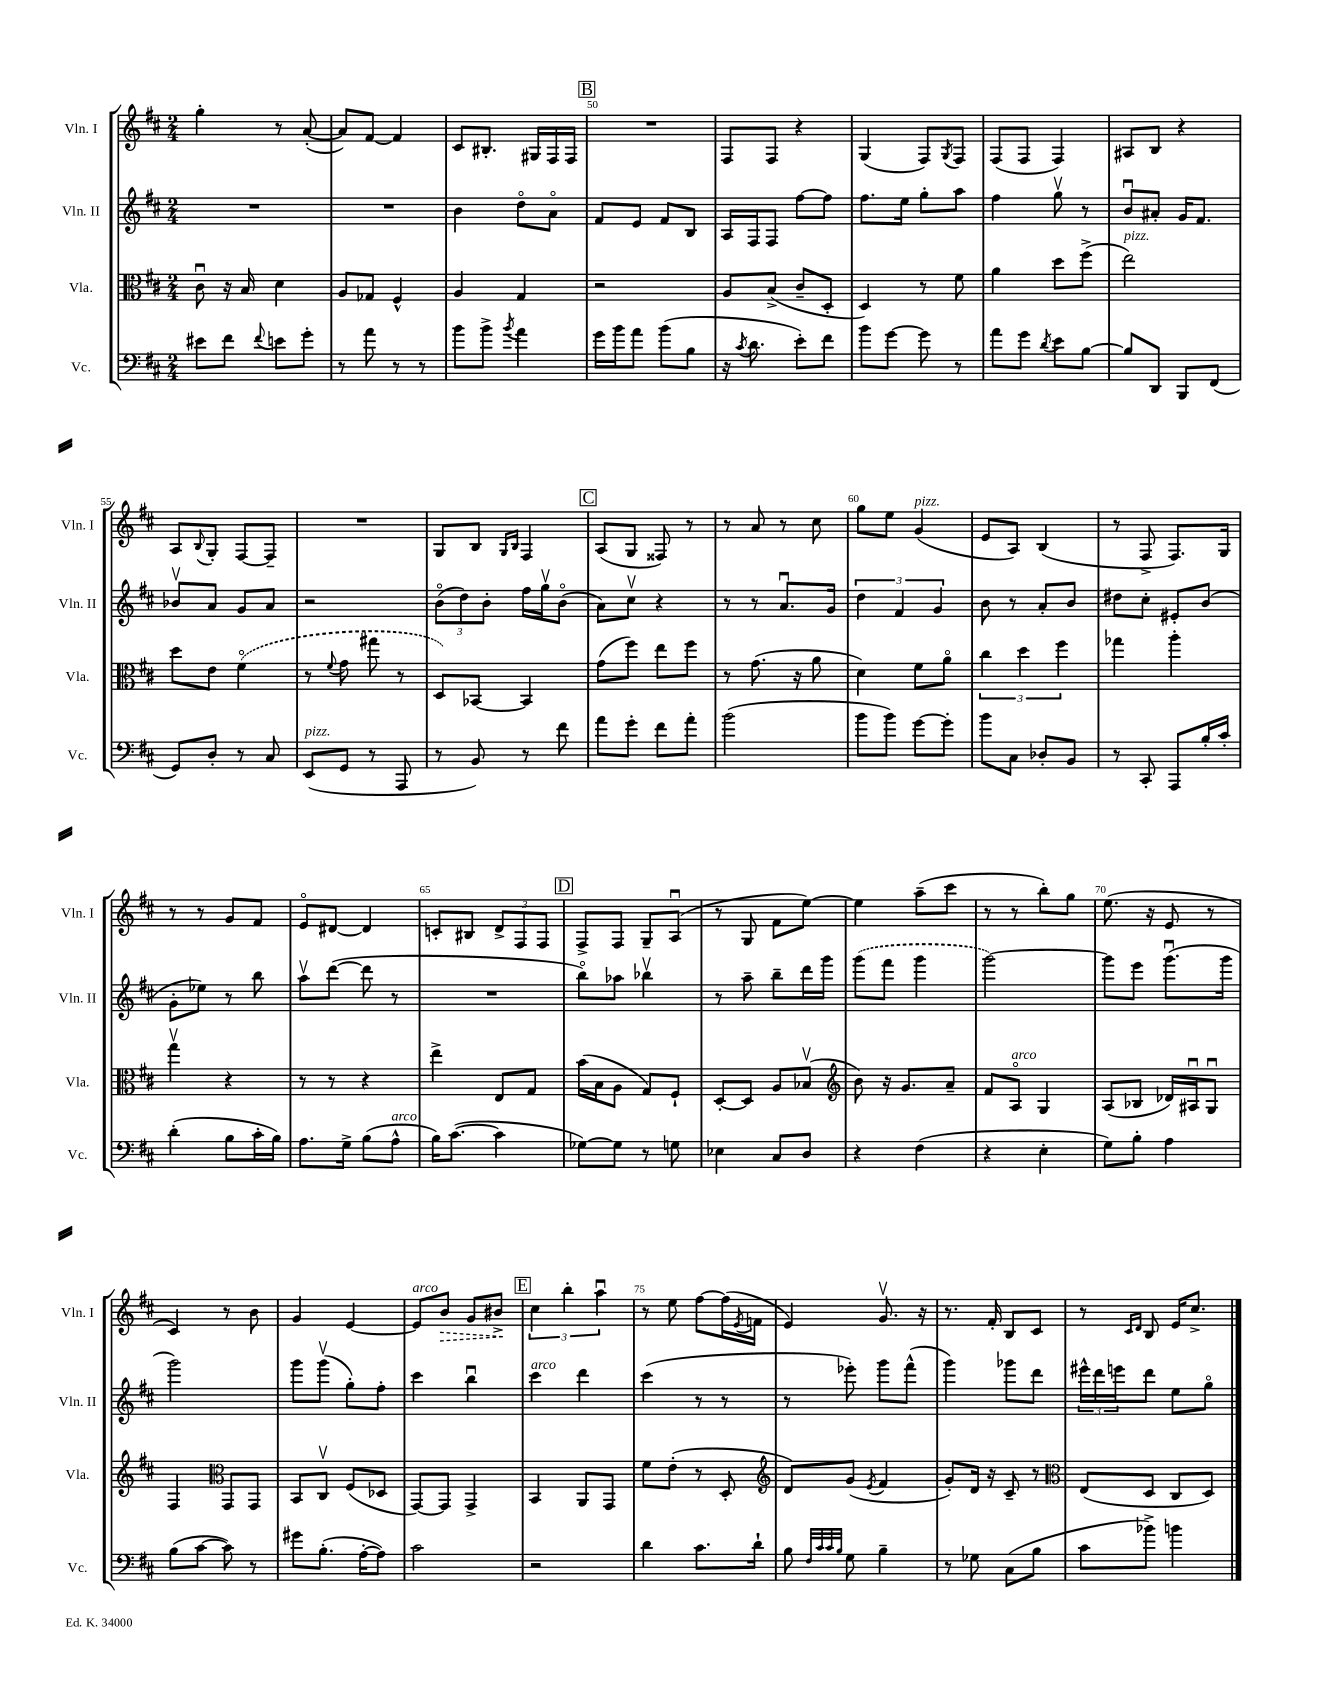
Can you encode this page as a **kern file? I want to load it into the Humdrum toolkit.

**kern	**kern	**kern	**kern
*staff4	*staff3	*staff2	*staff1
*clefF4	*clefC3	*clefG2	*clefG2
*k[f#c#]	*k[f#c#]	*k[f#c#]	*k[f#c#]
*M2/4	*M2/4	*M2/4	*M2/4
8e#	8c#u	2r	4gg'
8f#	16r	.	.
.	16B	.	.
8qqf#	.	.	.
8e	4d	.	8r
8g'	.	.	([8a'
=	=	=	=
8r	8A	2r	8a])
8a	8G-	.	[8f#
8r	4F#^^	.	4f#]
8r	.	.	.
=	=	=	=
8b	4A	4b	8c#
8b^	.	.	8.B#'
8qb	.	.	.
4a	4G	8ddo	.
.	.	.	16G#
.	.	8ao	16F#
.	.	.	16F#
=	=	=	=
16g	2r	8f#	2r
16b	.	.	.
8a	.	8e	.
(8b	.	8f#	.
8B	.	8B	.
=	=	=	=
16r	8A	16A	8F#
8qc#	.	.	.
8.d	.	16F#	.
.	(8B^	8F#	8F#
8e')	8c#~	[8ff#	4r
8f#	8D'	8ff#]	.
=	=	=	=
8b	4D)	8.ff#	(4G
[8g	.	.	.
.	.	16ee	.
8g]	8r	8gg'	8F#)
.	.	.	8qG
8r	8f#	8aa	8F#
=	=	=	=
8a	4a	4ff#	(8F#
8g	.	.	8F#
8qd	.	.	.
8e	8dd	8ggv	4F#)
[8B	(8ff#^	8r	.
=	=	=	=
8B]	2ee)	8bu	8A#
8DD	.	8a#'	8B
8BBB	.	16g	4r
.	.	8.f#	.
(8FF#	.	.	.
=	=	=	=
8GG)	8dd	8b-v	8A
.	.	.	8qqB
8D'	8e	8a	8G'
8r	(4f#o	8g	[8F#
8C#	.	8a	8F#~]
=	=	=	=
(8EE	8r	2r	2r
.	8qqf#	.	.
8GG	8g	.	.
8r	8gg#	.	.
8AAA	8r	.	.
=	=	=	=
8r	8D)	(12bo	8G
.	.	12dd)	.
8BB)	[8BB-	.	8B
.	.	12b'	.
.	.	.	16qqG
.	.	.	16qqB
8r	4BB-]	16ff#	4F#
.	.	16ggv	.
8f#	.	(8bo	.
=	=	=	=
8a	(8g	8a)	(8A
8g'	8ff#)	8cc#v	8G
8f#	8ee	4r	8F##)
8a'	8ff#	.	8r
=	=	=	=
(2b	8r	8r	8r
.	(8.g	8r	8a
.	.	8.au	8r
.	16r	.	.
.	8a	.	8cc#
.	.	16g	.
=	=	=	=
8b	4d)	6dd	8gg
8b)	.	.	8ee
.	.	6f#	.
[8g	8f#	.	(4g
.	.	6g	.
8g']	8ao	.	.
=	=	=	=
8b	6cc#	8b	8e
8C#	.	8r	8A)
.	6dd	.	.
8D-'	.	8a'	(4B
.	6ff#	.	.
8BB	.	8b	.
=	=	=	=
8r	4gg-	8dd#	8r
8CC#'	.	8cc#'	8F#^
8AAA	4aa'	8e#'	8.F#)
16B'	.	(8b	.
16c#'	.	.	16G
=	=	=	=
(4d'	4ggv	8g'	8r
.	.	8ee-)	8r
8B	4r	8r	8g
16c#'	.	8bb	8f#
16B)	.	.	.
=	=	=	=
8.A	8r	8aav	8eo
.	8r	([8ddd	[8d#
16G^	.	.	.
(8B	4r	8ddd]	4d#]
8A^^	.	8r	.
=	=	=	=
16B)	4ee^	2r	8c'
([8.c#	.	.	.
.	.	.	8B#
4c#]	8E	.	12d^
.	.	.	12F#
.	8G	.	.
.	.	.	12F#
=	=	=	=
[8G-)	(16b	8bbo)	8F#^
.	16B	.	.
8G-]	8A	8aa-	8F#
8r	8G)	4bb-v	8G~
8G	8F#`	.	(8Au
=	=	=	=
4E-	[8D'	8r	8r
.	8D]	8aa~	8G
8C#	8A	8bb~	8f#
8D	(8B-v	16ddd	[8ee)
.	.	16ggg	.
=	=	=	=
*	*clefG2	*	*
4r	8b)	(8ggg	4ee]
.	16r	8fff#	.
.	8.g	.	.
(4F#	.	4ggg	(8aa~
.	8a~	.	8ccc#
=	=	=	=
4r	8f#	[2ggg)	8r
.	8Ao	.	8r
4E'	4G	.	8bb')
.	.	.	8gg
=	=	=	=
8G)	(8A	8ggg]	(8.ee
8B'	8B-	8eee	.
.	.	.	16r
4A	16d-)	(8.gggu	8e
.	16A#u	.	.
.	8Gu	.	8r
.	.	16ggg	.
=	=	=	=
(8B	4F#	2ggg)	4c#)
[8c#	.	.	.
*	*clefC3	*	*
8c#])	8GG	.	8r
8r	8GG	.	8b
=	=	=	=
8g#	8BB	8ggg	4g
(8.B'	8C#v	(8gggv	.
.	(8F#	8gg')	[4e
[16A'	.	.	.
8A])	8D-	8ff#'	.
=	=	=	=
2c#	[8GG)	4ccc#	8e]
.	8GG]	.	8b
.	4GG^	4bbu	8g
.	.	.	8b#^
=	=	=	=
2r	4BB	4ccc#	6cc#
.	.	.	6bb'
.	8AA	4ddd	.
.	.	.	6aau
.	8GG	.	.
=	=	=	=
4d	8f#	(4ccc#	8r
.	(8e'	.	8ee
8.c#	8r	8r	[8ff#
.	8D'	8r	(16ff#]
.	.	.	8qe
16d`	.	.	16f
=	=	=	=
*	*clefG2	*	*
8B	8d)	8r	4e)
32qqF#	.	.	.
32qqc#	.	.	.
32qqc#	.	.	.
32qqB	.	.	.
8G	(8g	8eee-')	.
.	8qe	.	.
4B~	4f#	8ggg	8.gv
.	.	(8fff#^^	.
.	.	.	16r
=	=	=	=
8r	8g')	4ggg)	8.r
8G-	16d	.	.
.	16r	.	16f#'
(8C#	8c#~	8ggg-	8B
8B	8r	8ddd	8c#
=	=	=	=
*	*clefC3	*	*
8c#	(8E	24eee#^^	8r
.	.	24ddd	.
.	.	24eee	.
.	.	.	16qqc#
.	.	.	16qqd
8b-^)	8D	8ddd	8B
4b	8C#	8ee	16e
.	.	.	8.cc#^
.	8D)	8ggo	.
==	==	==	==
*-	*-	*-	*-
